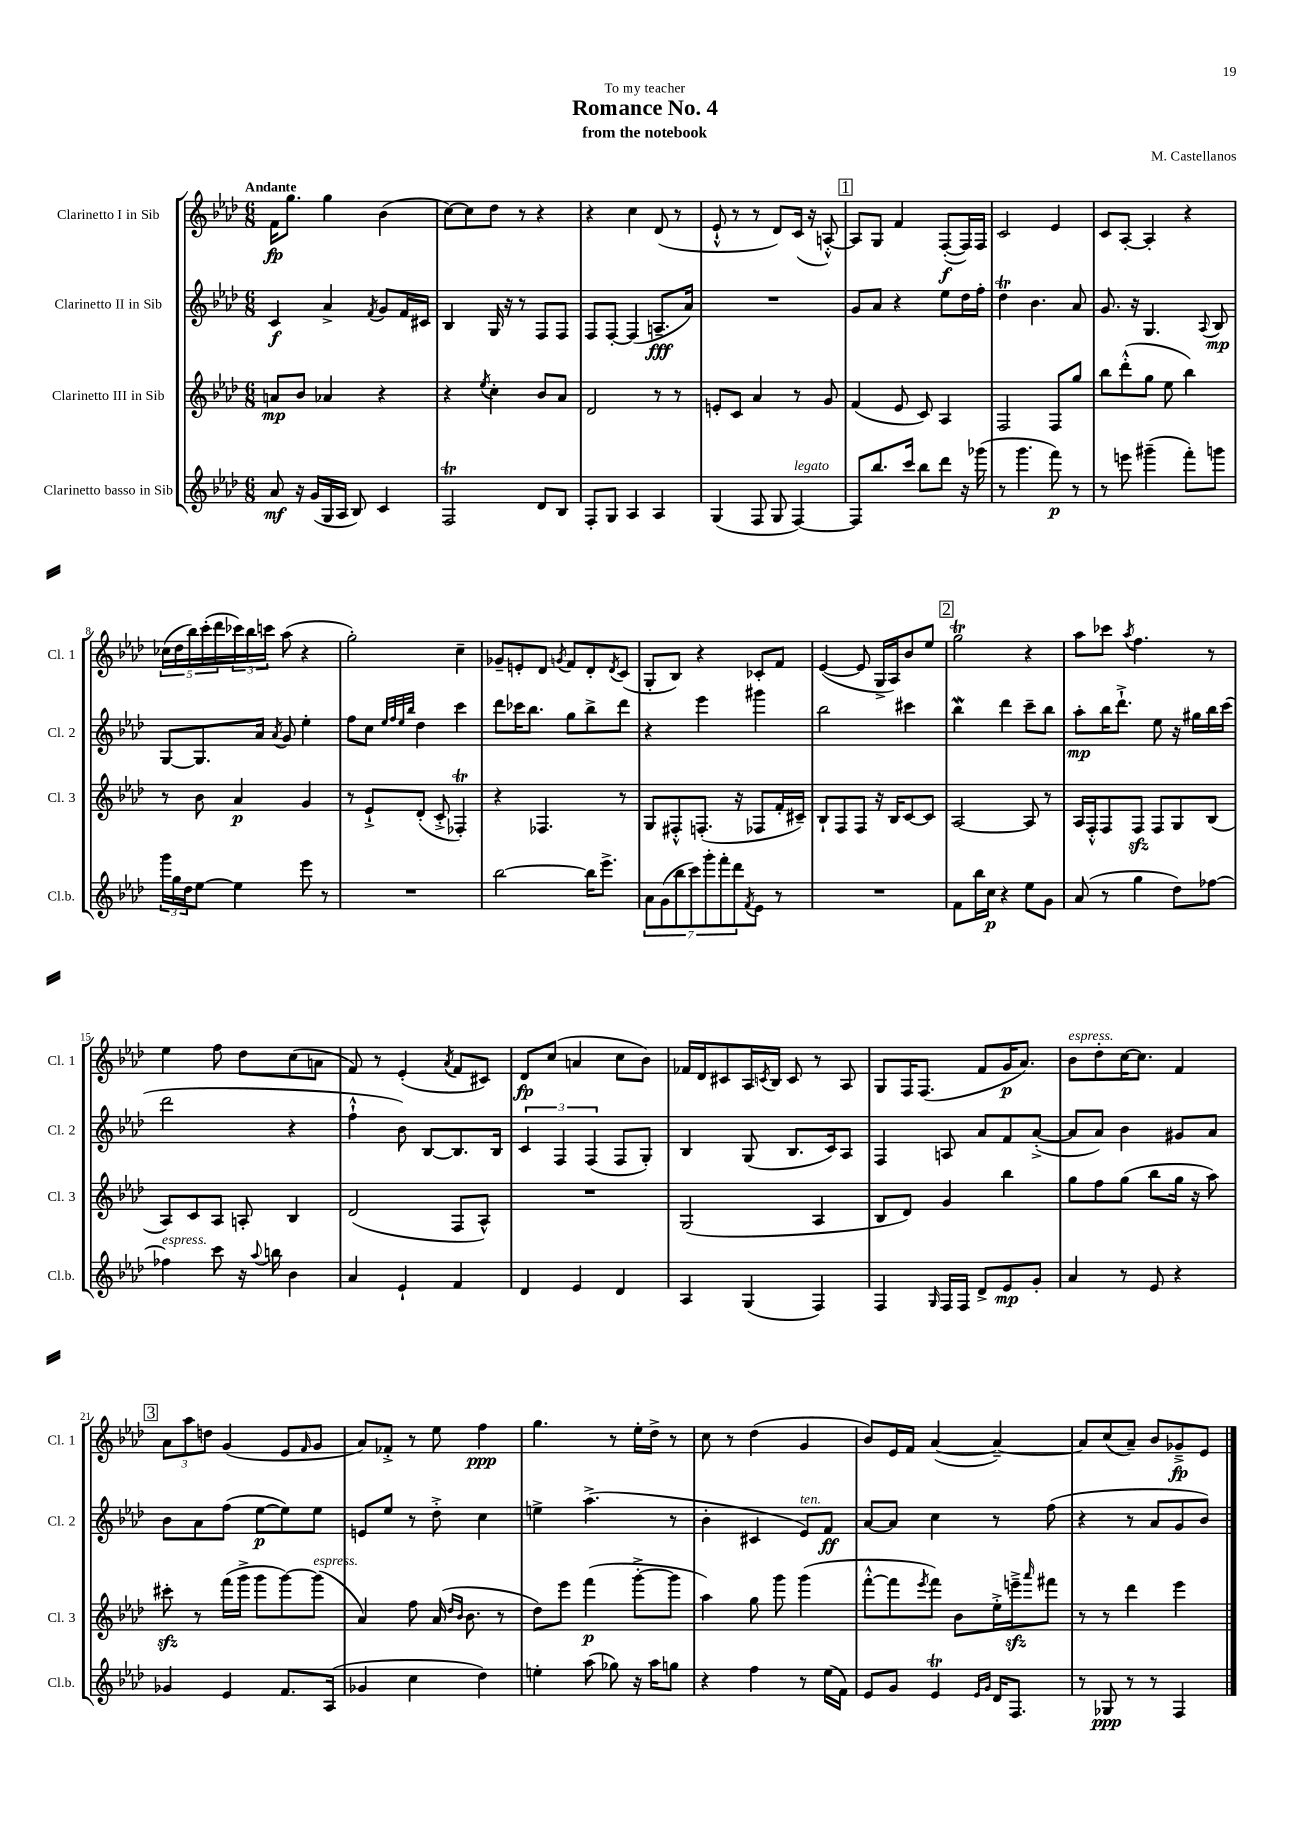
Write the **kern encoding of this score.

**kern	**kern	**kern	**kern
*staff4	*staff3	*staff2	*staff1
*clefG2	*clefG2	*clefG2	*clefG2
*k[b-e-a-d-]	*k[b-e-a-d-]	*k[b-e-a-d-]	*k[b-e-a-d-]
*M6/8	*M6/8	*M6/8	*M6/8
8a-	8a	4c	16f
.	.	.	8.gg
16r	8b-	.	.
(16g	.	.	.
16G	4a-	4a-^	4gg
16A-	.	.	.
8B-)	.	.	.
.	.	8qf	.
4c	4r	8g	(4b-
.	.	16f	.
.	.	16c#	.
=	=	=	=
2F	4r	4B-	[8cc)
.	.	.	8cc]
.	8qee-	.	.
.	4cc'	16G	8dd-
.	.	16r	.
.	.	8r	8r
8d-	8b-	8F	4r
8B-	8a-	8F	.
=	=	=	=
8F'	2d-	8F	4r
8G	.	[8F'	.
4A-	.	(4F]	4cc
4A-	8r	8.A~	(8d-
.	8r	.	8r
.	.	16a-)	.
=	=	=	=
(4G	8e'	2.r	8e-`^^
.	8c	.	8r
8F	4a-	.	8r
8G	.	.	8d-)
[4F)	8r	.	(16c
.	.	.	16r
.	8g	.	[8A'^^)
=	=	=	=
8F]	(4f	8g	8A]
8.bb-	.	8a-	8G
.	8e-	4r	4f
16ccc	.	.	.
8bb-	8c)	.	.
8ddd-	4A-	8ee-	([8F'
16r	.	16dd-	16F])
(16ggg-	.	16ff'	16F
=	=	=	=
8r	2F	4dd-	2c
4.ggg	.	.	.
.	.	4.b-	.
8fff)	8F	.	4e-
8r	8gg	8a-	.
=	=	=	=
8r	8bb-	8.g	8c
8eee	(8ddd-'^^	.	[8A-'
.	.	16r	.
(4ggg#~	8gg	4.G	4A-']
.	8ee-	.	.
8fff')	4bb-)	.	4r
.	.	8qqA-	.
8ggg	.	8B-	.
=	=	=	=
24ggg	8r	[8G	(20cc-
24gg	.	.	.
.	.	.	20dd-
24dd-	.	.	.
.	.	.	20bb-)
[8ee-	8b-	8.G]	.
.	.	.	(20ccc'
.	.	.	20ddd-
4ee-]	4a-	.	24ccc-)
.	.	.	24bb-
.	.	16a-	.
.	.	.	24ccc
.	.	8qa-	.
.	.	8g	(8aa-
8eee-	4g	4ee-'	4r
8r	.	.	.
=	=	=	=
2.r	8r	8ff	2gg')
.	8e-`^	8cc	.
.	.	32qqee-	.
.	.	32qqff	.
.	.	32qqee-	.
.	.	32qqbb-	.
.	(8d-'	4dd-	.
.	8c'^	.	.
.	4F-')	4ccc	4cc~
=	=	=	=
[2bb-	4r	8ddd-	8g-~
.	.	16ccc-	8e'
.	.	8.bb-	.
.	4.F-	.	8d-
.	.	.	8qg
.	.	8gg	8f
16bb-]	.	8bb-^	8d-'
8.eee-^	.	.	.
.	.	.	8qd-
.	8r	8ddd-	(8c
=	=	=	=
14a-	8G	4r	8G'
(14g	.	.	.
.	8F#'^^	.	8B-)
14bb-	.	.	.
14ccc)	.	.	.
.	(8.F'	4eee-	4r
14ggg'	.	.	.
14fff'	.	.	.
14ddd-	.	.	.
.	16r	.	.
8qf	.	.	.
8e-	8F-	4ggg#	8c-'
8r	16f'	.	8f
.	16c#~)	.	.
=	=	=	=
2.r	8B-`	2bb-	([4e-
.	8F	.	.
.	8F	.	8e-]
.	16r	.	16G^
.	16B-	.	16A-)
.	[8c	4ccc#	8b-
.	8c]	.	8ee-
=	=	=	=
8f	[2A-	4bb-	2gg
16bb-	.	.	.
16cc	.	.	.
4r	.	4ddd-	.
8ee-	8A-]	8ccc~	4r
8g	8r	8bb-	.
=	=	=	=
(8a-	16A-	8aa-'	8aa-
.	16F'^^	.	.
8r	8F	16bb-	8ccc-
.	.	8.ddd-`^	.
.	.	.	8qaa-
4gg	8F	.	4.ff
.	8F	8ee-	.
8dd-)	8G	16r	.
.	.	16gg#	.
[8ff-	(8B-	16bb-	8r
.	.	(16ccc	.
=	=	=	=
4ff-]	8A-)	2ddd-	4ee-
.	8c	.	.
8ccc	8A-	.	8ff
16r	8A'	.	8dd-
8qqaa-	.	.	.
16bb	.	.	.
4b-	4B-	4r	(8cc
.	.	.	8a
=	=	=	=
4a-	(2d-	4ff`^^	8f)
.	.	.	8r
4e-`	.	8b-)	(4e-'
.	.	[8B-	.
.	.	.	8qa-
4f	8F	8.B-]	8f
.	8A-^^)	.	8c#)
.	.	16B-	.
=	=	=	=
4d-	2.r	6c	8d-
.	.	.	(8cc
.	.	6F	.
4e-	.	.	4a
.	.	(6F	.
4d-	.	8F	8cc
.	.	8G')	8b-)
=	=	=	=
4A-	(2G	4B-	16f-
.	.	.	16d-
.	.	.	8c#
(4G	.	(8G	16A-
.	.	.	8qc
.	.	.	16B-
.	.	8.B-	8c
4F)	4A-	.	8r
.	.	16c)	.
.	.	8A-	8A-
=	=	=	=
4F	8B-	4F	8G
.	8d-)	.	16F
.	.	.	(8.F
16qqG	.	.	.
16F	4g	8A	.
16F	.	.	.
8d-^	.	8a-	8f
8e-	4bb-	8f	16g
.	.	.	8.a-)
8g'	.	([8a-'^	.
=	=	=	=
4a-	8gg	8a-]	8b-
.	8ff	8a-)	8dd-'
8r	(8gg	4b-	[16cc
.	.	.	8.cc]
8e-	8bb-	.	.
4r	16gg	8g#	4f
.	16r	.	.
.	8aa-)	8a-	.
=	=	=	=
4g-	8ccc#'	8b-	12a-
.	.	.	12aa-
.	8r	8a-	.
.	.	.	12dd
4e-	(16fff	(8ff	(4g
.	16ggg^	.	.
.	8ggg	[8ee-	.
8.f	[8ggg)	8ee-])	8e-
.	.	.	16qqf
.	(8ggg]	8ee-	8g
(16A-	.	.	.
=	=	=	=
4g-	4a-)	8e	8a-)
.	.	8ee-	8f-'^
4cc	8ff	8r	8r
.	(16a-	8dd-'^	8ee-
.	16qqdd-	.	.
.	16qqb-	.	.
.	8.b-	.	.
4dd-)	.	4cc	4ff
.	8r	.	.
=	=	=	=
4ee'	8dd-)	4ee^	4.gg
.	8eee-	.	.
(8aa-	(4fff	(4.aa-^	.
8gg-)	.	.	8r
16r	[8ggg'^	.	16ee-'
16aa-	.	.	16dd-^
8gg	8ggg]	8r	8r
=	=	=	=
4r	4aa-)	4b-'	8cc
.	.	.	8r
4ff	8gg	4c#	(4dd-
.	8ggg	.	.
8r	(4ggg	8e-)	4g
(16ee-	.	8f	.
16f)	.	.	.
=	=	=	=
8e-	[8fff'^^	[8a-	8b-)
8g	8fff]	8a-]	16e-
.	.	.	16f
.	8qeee-	.	.
4e-	8fff)	4cc	([4a-
.	8b-	.	.
16qqe-	.	.	.
16qqg	.	.	.
16d-	16ee-'^	8r	4a-~_)
8.F	16eee~^	.	.
.	16qqaaa-	.	.
.	8fff#	(8ff	.
=	=	=	=
8r	8r	4r	8a-]
8G-	8r	.	(8cc
8r	4ddd-	8r	8a-~)
8r	.	8a-	8b-
4F	4eee-	8g	8g-~^
.	.	8b-)	8e-
==	==	==	==
*-	*-	*-	*-
